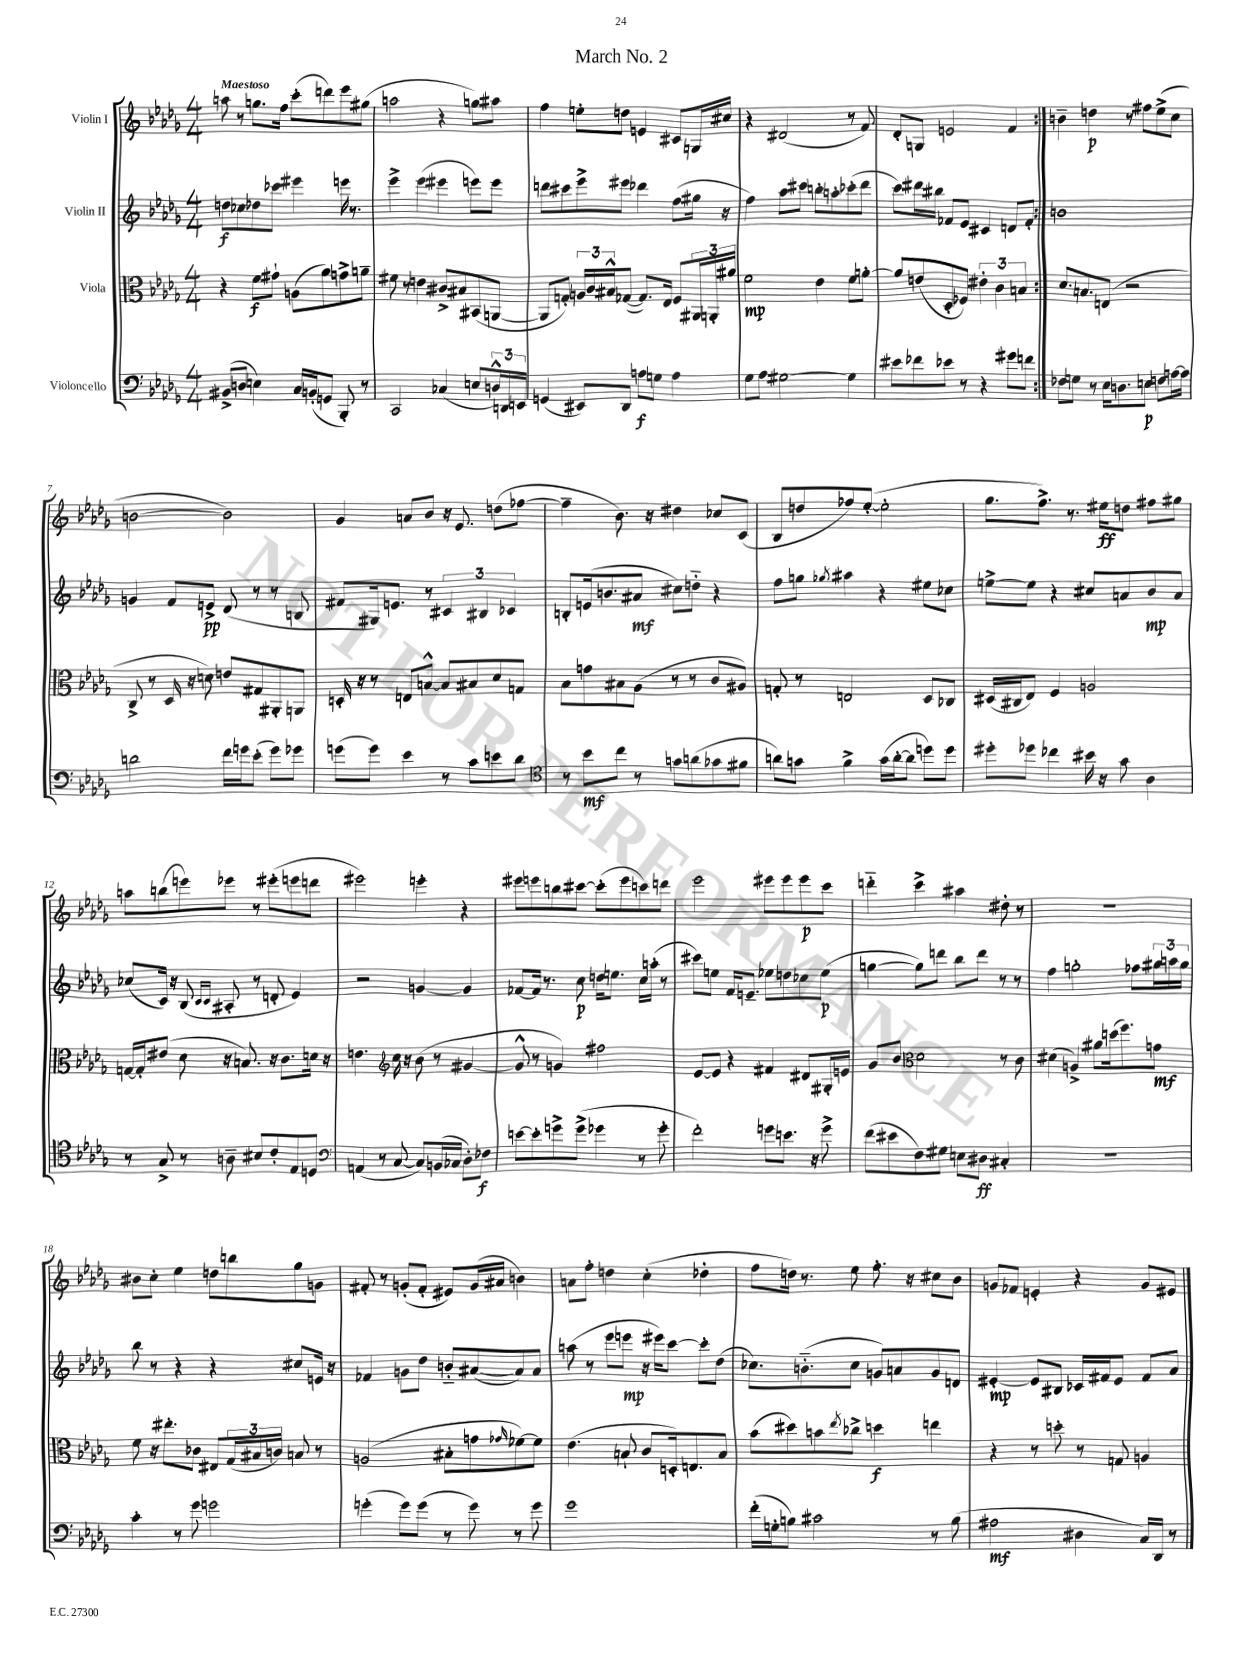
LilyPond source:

\header { title = "March No. 2" }
<<
\new StaffGroup <<
\new Staff = "s0" \with { instrumentName = "Violin I" } {
    \clef treble \key des \major \numericTimeSignature \time 4/4 \tempo "Maestoso"
    \repeat volta 2 { a''8 r8 g''8. f''16 c'''8-.( d'''8) ees'''8 gis''8( |
    a''2 r4 g''8) ais''8 |
    f''4 e''8-. d''8 e'4 cis'8 g16 cis''16 |
    r4 dis'2( r8 f'8) |
    des'8-. g8 e'2 f'4 | }
    b'4-- d''4\p r8 fis''8 ees''8->( c''8 |
    b'2~ b'2) |
    ges'4 a'8 bes'8 r16 ees'8. d''8( fes''8~ |
    fes''4-- bes'8.) r16 dis''4 ces''8 c'8( |
    bes8 d''8 fes''8) ees''8~-.( ees''2-. |
    ges''8. f''8.->) r8. eis''16\ff d''8 fis''8 gis''8 |
    a''8 b''8( e'''8) ees'''8 r8 eis'''8-.( e'''8 d'''8 |
    eis'''2) e'''4-. r4 |
    eis'''8 e'''8 b''8 cis'''8~ cis'''8-.( e'''8 c'''8) d'''8 |
    ees'''2 eis'''8 eis'''8 eis'''8\p c'''8 |
    d'''4-_ c'''4-> ais''4 dis''8-. r8 |
    r1 |
    bis'8 c''8-. ees''4 d''8 b''8 ges''8 g'8 |
    fis'8-. r8 g'8-.( fis'8-. eis'8) g'16( ais'16 b'4) |
    a'8 f''8-. d''4 c''4-.( des''4-. |
    f''8 d''16) r8. ees''8 f''8.-. r16 cis''8 bes'8 |
    g'8 fes'8 e'4-. r4 g'8 eis'8 \bar "|." |
}
\new Staff = "s1" \with { instrumentName = "Violin II" } {
    \clef treble \key des \major \numericTimeSignature \time 4/4
    \repeat volta 2 { d''8\f ces''8 des''8 ces'''8 eis'''4 e'''16 r8. |
    ees'''4-> ees'''4( eis'''4 e'''8) e'''8 |
    d'''8 cis'''8 ees'''8-> eis'''8 des'''4 f''8( gis''16 r16 |
    f''4) aes''8 cis'''8 b''8-. a''8-. ces'''8-.( des'''8 |
    c'''8) dis'''16 bis''16 fes'8 ees'8 cis'4 d'8 fes'8-. | }
    b'1 |
    g'4 f'8 e'8->\pp des'8( r8 r8 b8 |
    fis'8 gis16) e'8. r8 \tuplet 3/2 { cis'4 bis4 ces'4 } |
    b8-. e'16( b'8. ais'8\mf cis''8) d''8-_ r4 |
    f''8 g''8 \acciaccatura { ges''8 } ais''4 r4 eis''8 ces''8 |
    e''8~-> e''8 r4 cis''8 a'8 bes'8\mp a'8 |
    ces''8( c'16) r16 bes8( \grace { c'16 c'16 } ais8-. r8 d'8-. ees'4) |
    r2 g'4~ g'4 |
    fes'8~ fes'16 r8. c''8\p d''16 e''8. c''16 a''16-.( r8 |
    cis'''8) e''8 f'16 e'8.-- ees''8 d''8 ces''8 ees''8\p( |
    g''4~ g''8) d'''8 bes''8 d'''8 r8 r8 |
    f''4 g''2-. fes''8 \tuplet 3/2 { gis''16 a''16 gis''16 } |
    bes''8 r8 r4 r4 cis''8 e'16 r16 |
    fes'4 g'8 des''8 b'8-_ ais'8~( ais'8) ais'8 |
    a''8( r8 ees'''8 e'''8\mp r16 eis'''16) c'''8~ c'''8-. des''8( |
    ces''8.) b'8.-_( ces''8 g'8) a'8 g'8 d'8 |
    eis'4~-.\mp eis'8 bis8 ces'16 fis'16 eis'8 fis'8 aes'8 \bar "|." |
}
\new Staff = "s2" \with { instrumentName = "Viola" } {
    \clef alto \key des \major \numericTimeSignature \time 4/4
    \repeat volta 2 { r4 f'8\f gis'8-! a8( aes'8) g'8-> a'8-- |
    fis'8 r8 e'4 cis'8-> bis8 bis,8( a,8~ |
    a,8 g8-.) \tuplet 3/2 { a16 c'16 bis16-^ } ges8~( ges8.) ees16 f8 \tuplet 3/2 { ais,16 a,16-. ais'16 } |
    f'2\mp ees'4 f'8 a'8~-. |
    a'8 e'8( des8-. fes8) \tuplet 3/2 { eis'4-. c'4 b4 } | }
    des'8. b8. e8( r2 |
    c8-> r8 des16 r16 d'8) e'8 gis8 ais,8-. a,8 |
    d16-. r16 r8 e8 b8~-^ b8 bis8 des'8 g8 |
    bes8 g'8 bis8 aes8( r8 r8 c'8 ais8) |
    g8-. r8 e2 des8 ces8 |
    dis16( cis16 ees8) f4 a2 |
    g16~ g16-. eis'8( des'8 r16 b8.) r16 c'8. d'16 r16 |
    e'4. \clef treble c''16 r16 bes'8( r8 gis'4~ |
    gis'8-^ r8 g'4) fis''2 |
    ees'8~ ees'8 r4 fis'4 dis'8 gis16-. e'16 |
    ges'8 bes'8 \clef alto des'2 r8 c'8 |
    dis'4( a4->) ais'8 d''16( f''8.) g'8\mf |
    f'8 r16 eis''8.-. ces'8 eis8 \tuplet 3/2 { ges16( bis16 c'16) } b8 r8 |
    a2( bis8-. g'8 \grace { ges'16 } fes'8~) fes'8 |
    ees'4.( b8-! c'8 d16-.) e8. b8 |
    bes'8( dis''8) b'8 \acciaccatura { ees''8 } ces''8-> d''4\f e''4 |
    r4 r8 d''8-. r8 g8 a4 \bar "|." |
}
\new Staff = "s3" \with { instrumentName = "Violoncello" } {
    \clef bass \key des \major \numericTimeSignature \time 4/4
    \repeat volta 2 { bis,8->( d8 e4) c16 b,16-.( g,8 bes,,8-.) r8 |
    c,2 ces4( e8 \tuplet 3/2 { d16-^) d,16 e,16 } |
    g,4( eis,8) des,8 a8\f g8 a4 |
    ges8 aes8 gis2~ gis4 |
    eis'8 fes'8 ees'8 r8 r4 gis'8 f'8 | }
    fes8 g8 r8 ees16 d8. e8\p f8 a16~ a16 |
    d'2 f'16 g'16 ees'8-.( g'8) ges'8 |
    g'8( g'8) ees'4 r8 c'8 e'8 des'8 |
    \clef tenor r8 bes'8\mf c''8 r8 g'8 a'8( ges'8 fis'8 |
    a'8) g'8 f'4-> g'16( a'16~-. a'8 d''8) d''8 |
    dis''8-. des''8 ces''4 bis'16 r16 ges'8 aes4 |
    r8 ges8-> r8 a8-- bis8 c'8-. ees8 d8 |
    \clef bass a,4( r8 c8~ c8) b,16( ces16 des8-.) fes8\f |
    e'8~ e'8-. g'8-> g'8->( ges'4 r8 ges'8-. |
    f'2-.) g'8 e'8. r16 g'8-> |
    f'8( eis'8 f8) gis8 e8 dis8\ff cis4-. |
    R1 |
    c'4-. r8 ges'8 g'2 |
    g'4-.( g'8) g'8( r8 g'8) r8 g'8 |
    ges'1 |
    f'16-.( g16-. b8) cis'2 r8 b8( |
    ais2\mf dis4 c16) des,16 r8 \bar "|." |
}
>>
>>
